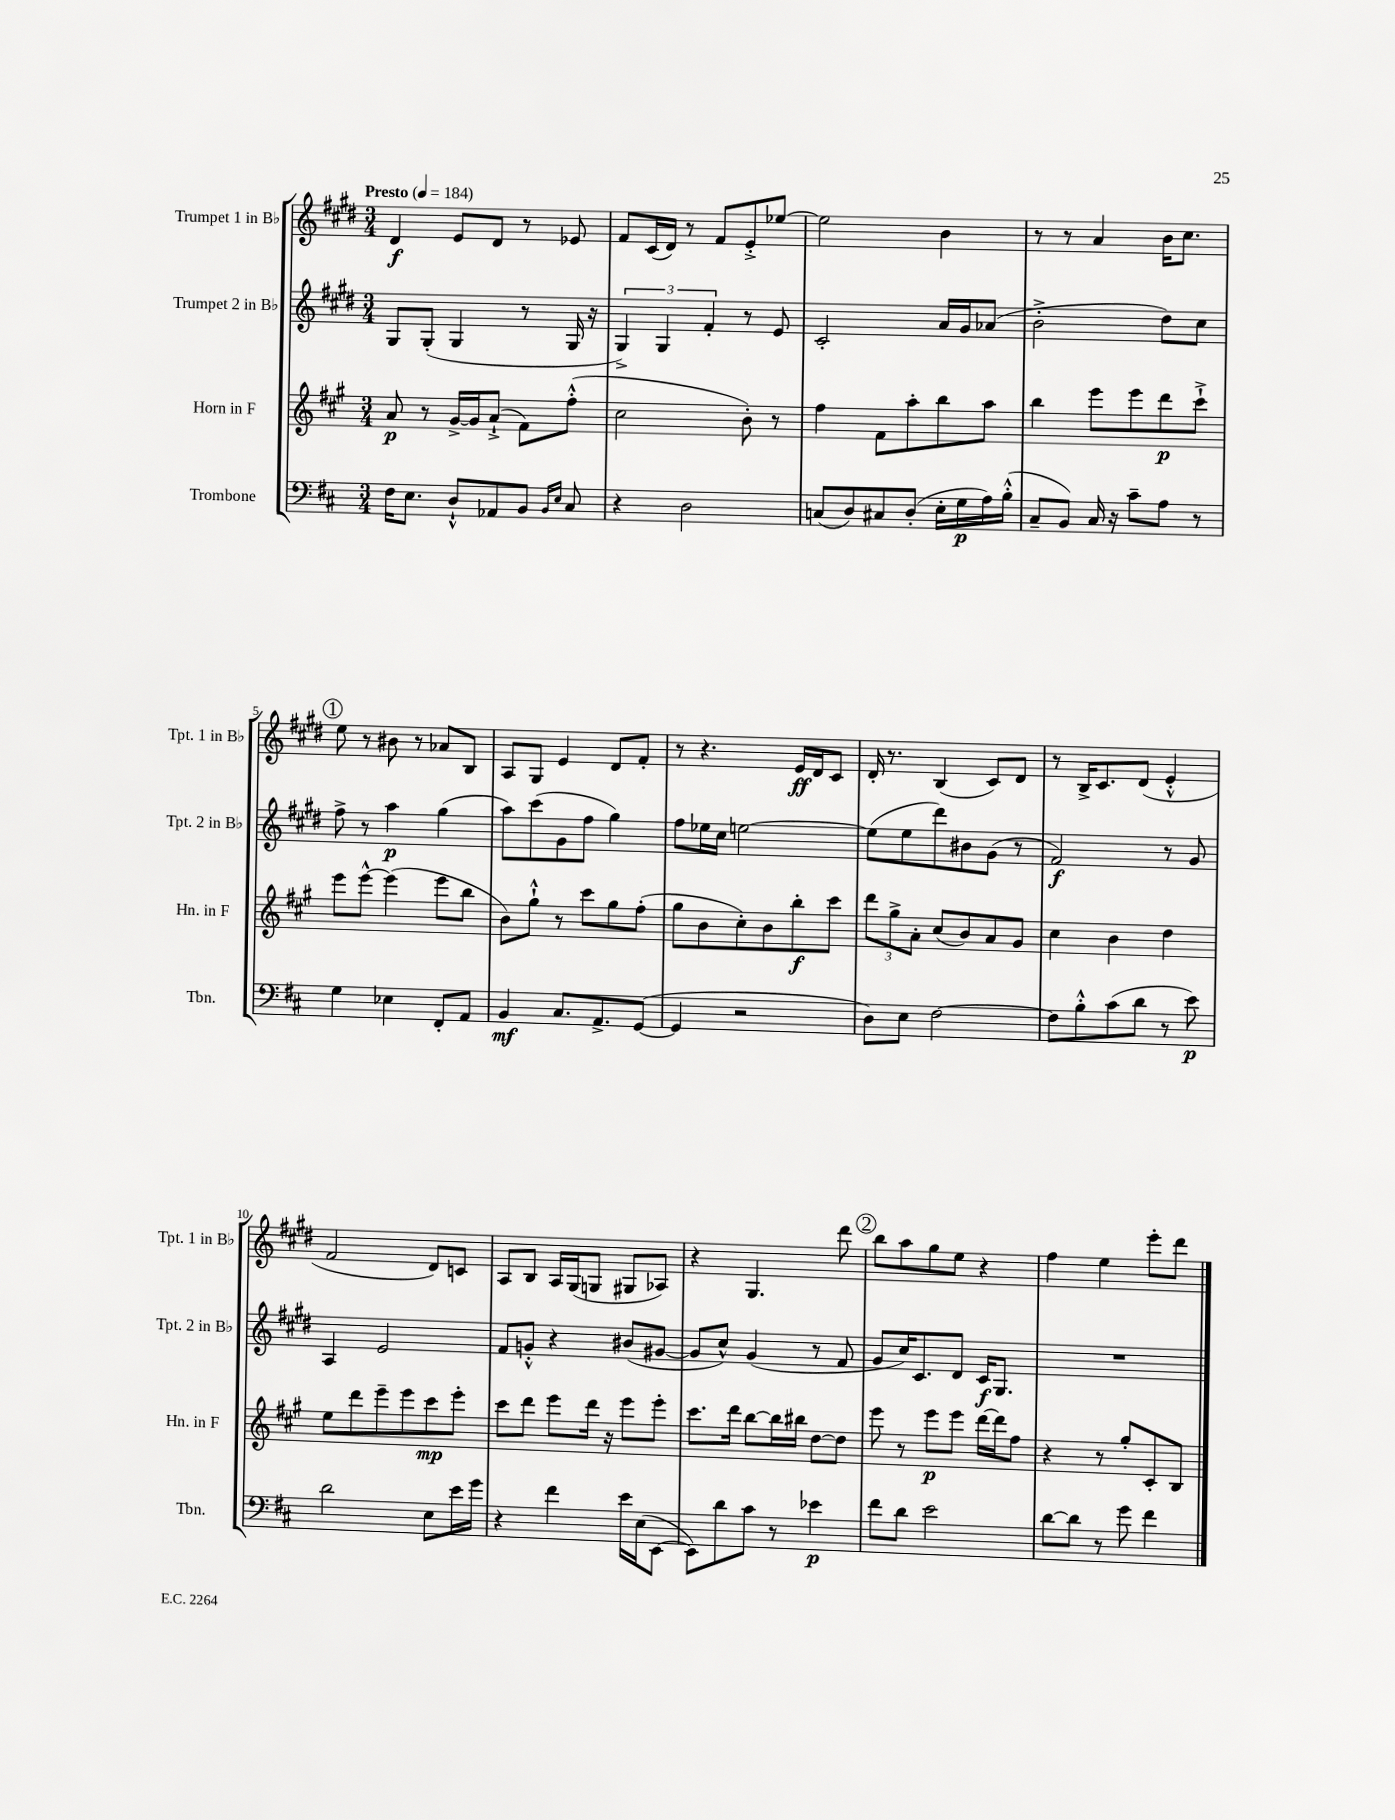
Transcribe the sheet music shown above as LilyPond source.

<<
\new StaffGroup <<
\new Staff = "s0" \with { instrumentName = "Trumpet 1 in Bb" shortInstrumentName = "Tpt. 1 in Bb" } {
    \clef treble \key e \major \numericTimeSignature \time 3/4 \tempo "Presto" 4 = 184
    dis'4\f e'8 dis'8 r8 ees'8 |
    fis'8 cis'16( dis'16) r8 fis'8 e'8-.-> ees''8~ |
    ees''2 b'4 |
    r8 r8 a'4 b'16 cis''8. |
    \mark \markup { \circle "1" } e''8 r8 bis'8 r8 aes'8 b8 |
    a8 gis8 e'4 dis'8 fis'8-. |
    r8 r4. e'16\ff dis'16 cis'8 |
    dis'16-. r8. b4( cis'8) dis'8 |
    r8 b16-> cis'8. dis'8( e'4-.-^ |
    fis'2 dis'8) c'8 |
    a8 b8 a16 gis16( g8 gis8 aes8) |
    r4 gis4. dis'''8 |
    \mark \markup { \circle "2" } b''8 a''8 gis''8 e''8 r4 |
    fis''4 e''4 e'''8-. dis'''8 \bar "|." |
}
\new Staff = "s1" \with { instrumentName = "Trumpet 2 in Bb" shortInstrumentName = "Tpt. 2 in Bb" } {
    \clef treble \key e \major \numericTimeSignature \time 3/4
    gis8 gis8-.( gis4 r8 gis16 r16 |
    \tuplet 3/2 { gis4->) gis4 fis'4-. } r8 e'8 |
    cis'2-. a'16 gis'16 aes'8( |
    b'2-.-> dis''8) cis''8 |
    \mark \markup { \circle "1" } fis''8-> r8 a''4\p gis''4( |
    a''8) cis'''8( gis'8 fis''8 gis''4) |
    fis''8 ees''16 cis''16 e''2~ |
    e''8( e''8 dis'''8) bis'8 gis'8( r8 |
    fis'2\f) r8 gis'8 |
    a4 e'2 |
    fis'8 g'8-.-^ r4 bis'8( gis'8~ |
    gis'8 cis''8-^) gis'4( r8 fis'8 |
    \mark \markup { \circle "2" } gis'8 cis''16) cis'8. dis'8 cis'16\f gis8. |
    R2. \bar "|." |
}
\new Staff = "s2" \with { instrumentName = "Horn in F" shortInstrumentName = "Hn. in F" } {
    \clef treble \key a \major \numericTimeSignature \time 3/4
    a'8\p r8 gis'16~-> gis'16 a'8-!->( fis'8) fis''8-.-^( |
    cis''2 b'8-.) r8 |
    fis''4 fis'8 a''8-. b''8 a''8 |
    b''4 e'''8 e'''8 d'''8\p cis'''8-!-> |
    \mark \markup { \circle "1" } e'''8 e'''8~-^ e'''4( e'''8 b''8 |
    b'8) gis''8-!-^ r8 cis'''8 gis''8 fis''8-.( |
    gis''8 b'8 cis''8-.) b'8 b''8-.\f cis'''8 |
    \tuplet 3/2 { d'''8 gis''8-> a'8-. } cis''8( b'8) a'8 gis'8 |
    cis''4 b'4 d''4 |
    e''8 d'''8 e'''8-- e'''8 cis'''8\mp e'''8-. |
    cis'''8 d'''8 e'''8 d'''16 r16 e'''8 e'''8-. |
    cis'''8. d'''16 b''8~ b''16 bis''16 d''8~ d''8 |
    \mark \markup { \circle "2" } e'''8 r8 e'''8\p e'''8 d'''16~ d'''16 fis''8 |
    r4 r8 gis''8-. cis'8-. b8 \bar "|." |
}
\new Staff = "s3" \with { instrumentName = "Trombone" shortInstrumentName = "Tbn." } {
    \clef bass \key d \major \numericTimeSignature \time 3/4
    fis16 e8. d8-!-^ aes,8 b,8 \grace { b,16 e16 } cis8 |
    r4 d2 |
    c8( d8) cis8 d8-.( e16-. g16\p a16) b16-.-^( |
    cis8-- b,8) cis16 r16 cis'8-- a8 r8 |
    \mark \markup { \circle "1" } g4 ees4 fis,8-. a,8 |
    b,4\mf cis8. a,8.-> g,8~( |
    g,4 r2 |
    d8) e8 fis2~ |
    fis8 b8-.-^ cis'8( d'8 r8 e'8\p) |
    d'2 e8 e'16 g'16 |
    r4 fis'4 e'16 e16( e,8~ |
    e,8) d'8 cis'8 r8 ees'4\p |
    \mark \markup { \circle "2" } fis'8 d'8 e'2 |
    d'8~ d'8 r8 g'8 fis'4 \bar "|." |
}
>>
>>
